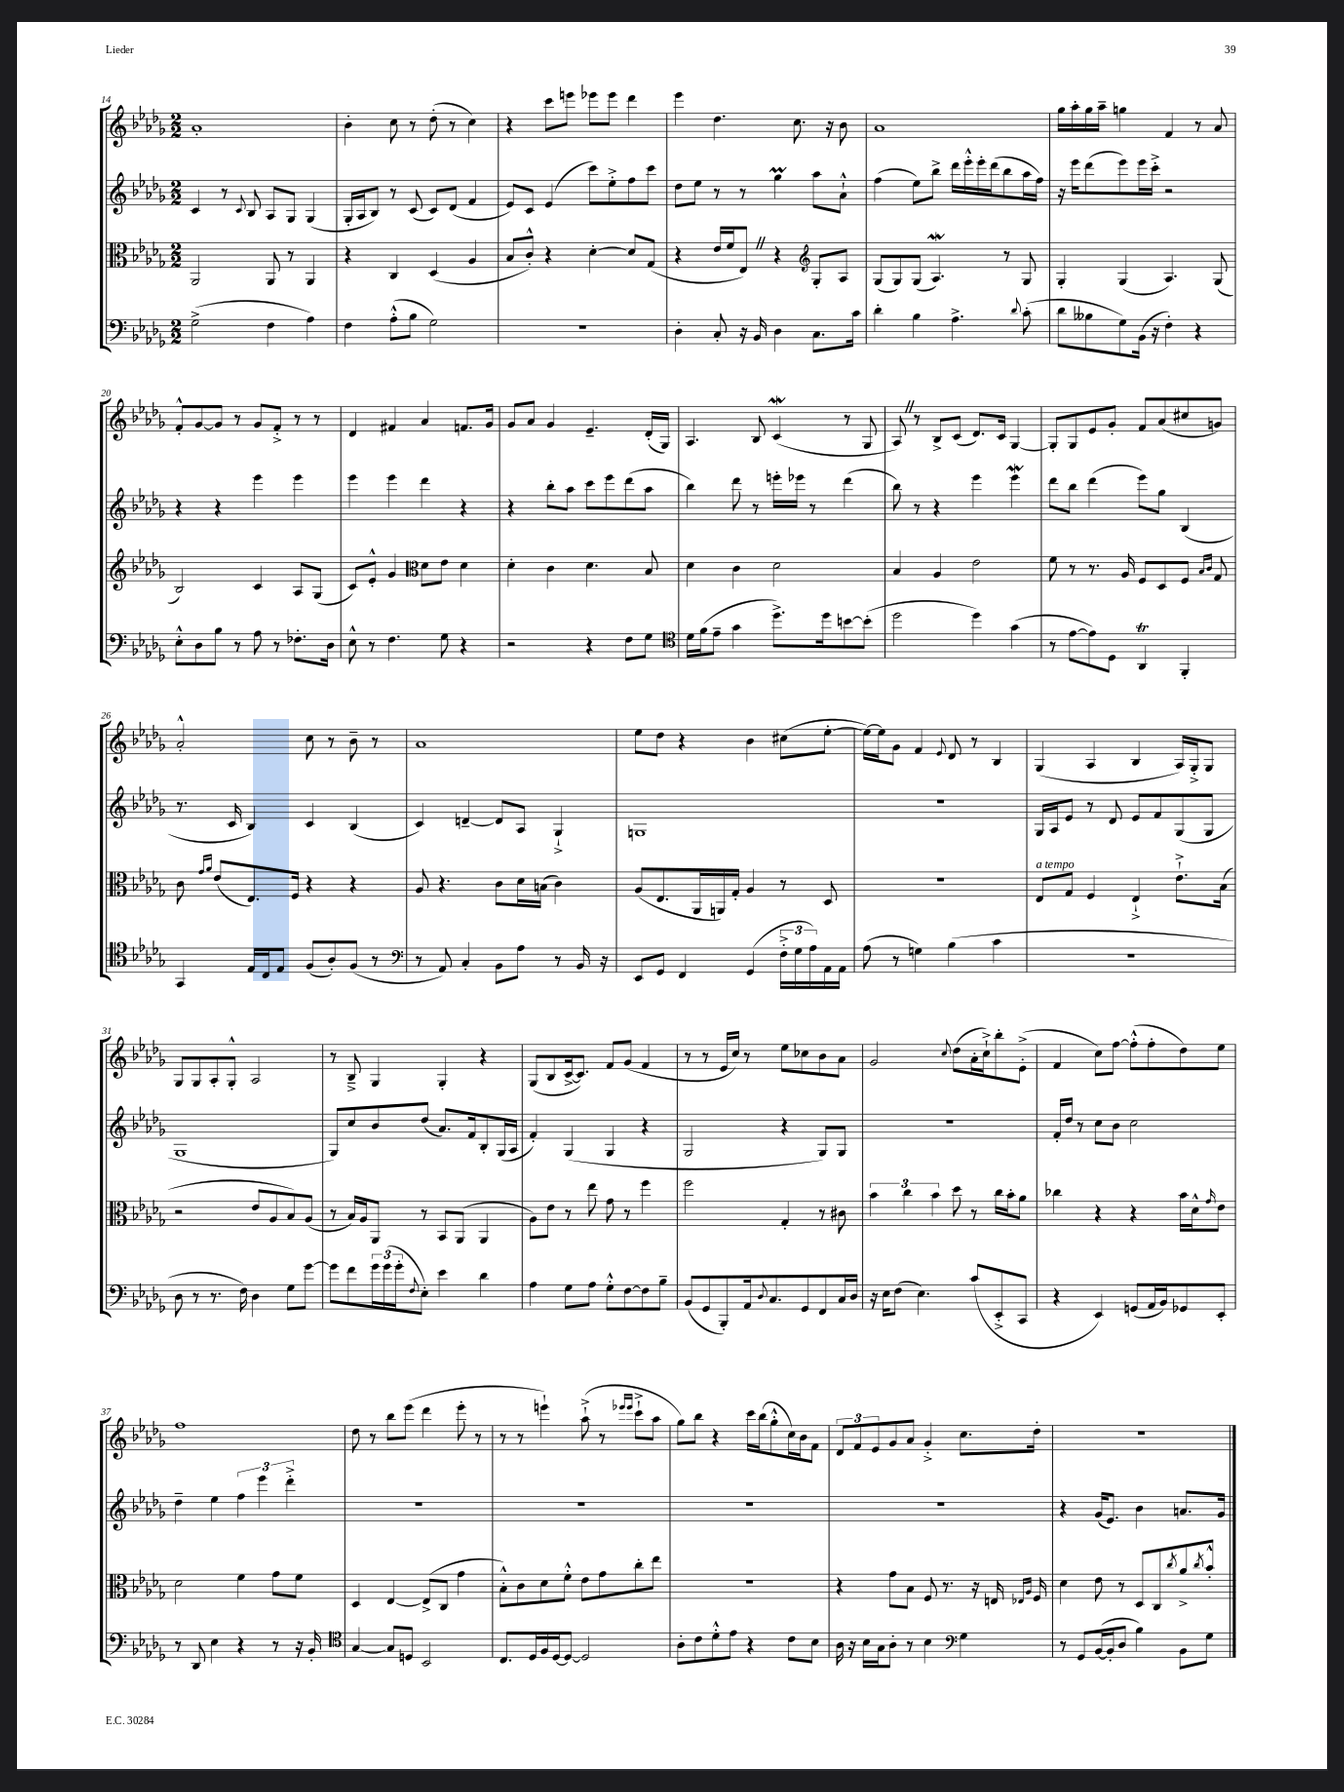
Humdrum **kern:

**kern	**kern	**kern	**kern
*part4	*part3	*part2	*part1
*staff4	*staff3	*staff2	*staff1
*clefF4	*clefC3	*clefG2	*clefG2
*k[b-e-a-d-g-]	*k[b-e-a-d-g-]	*k[b-e-a-d-g-]	*k[b-e-a-d-g-]
*M2/2	*M2/2	*M2/2	*M2/2
=14	=14	=14	=14
(2G-^\	2AA-/	4c/	1a-'
.	.	8r	.
.	.	8qqc/	.
.	.	8B-/	.
4F\	8AA-/	8A-/L	.
.	8r	8G-/J	.
4A-\)	4AA-/	(4G-/	.
=15	=15	=15	=15
4F\	4r	16G-'/LL	4b-'\
.	.	16A-/J	.
.	.	8B-/J)	.
(8A-'^^\L	4C/	8r	8cc\
8B-\J	.	(8c/	8r
2G-\)	(4D-/	8c/L)	(8dd-'\
.	.	(8d-/J	8r
.	4A-/	4f/	4cc\)
=16	=16	=16	=16
1r	8B-/L	8e-/L)	4r
.	8c'^^/J)	8c/J	.
.	4r	(4e-/	8ccc\L
.	.	.	8eeen\J
.	[4d-'\	8ccc\L)	8eee-X\L
.	.	8ee-'^\	8eee-\J
.	8d-/L]	8ff\	4ddd-\
.	(8G-/J	8ccc\J	.
=17	=17	=17	=17
4D-'\	4r	8dd-\L	4eee-\
.	.	8ee-\J	.
8C'/	16e-/LL	8r	4.dd-\
.	16f/J	.	.
16r	8E-Z/J)	8r	.
16BB-/	.	.	.
4D-\	4r	4gg-M\	.
.	.	.	8.cc\
*	*clefG2	*	*
8.C\L	8G-'/L	8aa-\L	.
.	.	.	16r
.	8A-/J	8a-`^^\J	8b-\
16c\Jk	.	.	.
=18	=18	=18	=18
4d-'\	(8G-/L	(4ff\	1a-
.	8G-/)	.	.
4B-\	(8G-/J	8ee-\L)	.
.	4.A-W/)	8bb-^\J	.
4.A-^\	.	16ddd-\LL	.
.	.	16eee-'^^\	.
.	.	16eee-'\	.
.	.	(16ddd-\J	.
.	8r	8bb-\	.
8qqd-/	.	.	.
(8c'\	8G-/	16aa-\L	.
.	.	16ff\JJ)	.
=19	=19	=19	=19
8d-\L	4G-'/	16r	16gg-\LL
.	.	16eee-\KL	16aa-'\
8B--X\	.	(8ddd-\	16gg-\
.	.	.	16aa-~\JJ
8G-\)	(4G-/	8eee-\)	4ggn\
(16BB-\Jk	.	16eee-\L	.
16r	.	16ccc'^\JJ	.
4F'\)	4.A-/)	2r	4f/
4r	.	.	8r
.	(8G-/	.	8a-/
!!LO:LB:g=z
=20	=20	=20	=20
8E-'^^\L	2B-/)	4r	8f'^^/L
8D-\	.	.	[8g-/
8B-\J	.	4r	8g-/J]
8r	.	.	8r
8A-\	4c/	4eee-\	8g-/L
8r	.	.	8f'^/J
8.F-X'\L	8A-/L	4eee-\	8r
.	(8G-/J	.	8r
16D-\Jk	.	.	.
=21	=21	=21	=21
8E-^^\	8c/L)	4eee-\	4d-/
8r	8e-'^^/J	.	.
4.F\	4g-/	4eee-\	4f#X/
*	*clefC3	*	*
.	8d-\L	4ddd-\	4a-/
8G-\	8e-\J	.	.
4r	4d-\	4r	8.fn/L
.	.	.	16g-/Jk
=22	=22	=22	=22
2r	4d-'\	4r	8g-/L
.	.	.	8a-/J
.	4c\	8bb-'\L	4g-/
.	.	8aa-\J	.
4r	4.d-\	8ccc\L	4.e-~/
.	.	8eee-\	.
8F\L	.	(8ddd-\	.
8G-\J	8B-/	8aa-\J	(16d-'/LL
.	.	.	16G-/JJ)
=23	=23	=23	=23
*clefC4	*	*	*
16d-\LL	4d-\	4bb-\)	4.A-/
(16f\J	.	.	.
8e-~\J	.	.	.
4g-\	4c\	8ddd-\	.
.	.	8r	8B-/
8.dd-^\L)	2d-\	16eeen'\LL	(4cW/
.	.	16eee-X\JJ	.
.	.	8r	.
16dd-\k	.	.	.
[8bn\	.	(4ddd-\	8r
(8b'\J]	.	.	8G-/
=24	=24	=24	=24
2dd-\	4B-/	8bb-\)	8A-Z/)
.	.	8r	8r
.	4A-/	4r	8B-^/L
.	.	.	(8c/J
4dd-\)	2e-\	4eee-\	8.d-/L)
.	.	.	16c/Jk
(4g-\	.	4eee-W\	[4G-/
=25	=25	=25	=25
8r	8f\	8ddd-\L	8G-'/L]
[8e-\L	8r	8bb-\J	8G-/
8e-\])	8.r	(4ddd-\	8e-/
8D-\J	.	.	8g-'/J
.	16A-/	.	.
4AA-T/	8F/L	8eee-\L)	8f/L
.	8D-/	8gg-\J	(8a-/
4FF'/	8F/J	(4B-/	8cc#X/
.	16qqB-/LL	.	.
.	16qqc/JJ	.	.
.	8G-/	.	8gn/J)
!!LO:LB:g=z
=26	=26	=26	=26
4GG-/	8c\	8.r	2a-'^^/
.	16qqg-/LL	.	.
.	16qqa-/JJ	.	.
.	(8e-/L	.	.
.	.	16c/	.
16E-/LL	8.E-/)	4B-/)	.
16C/J	.	.	.
8E-/J	.	.	.
.	16F/Jk	.	.
(8F/L	4r	4c/	8cc\
8A-'/)	.	.	8r
(8F/J	4r	(4B-/	8b-~\
8r	.	.	8r
=27	=27	=27	=27
*clefF4	*	*	*
8r	8A-/	4c/)	1a-
8AA-/)	4.r	.	.
4C'/	.	[4dn~/	.
8BB-\L	8c\L	8d/L]	.
8A-\J	16d-\L	8A-/J	.
.	(16Bn\JJ	.	.
8r	4c\)	4G-`^/	.
16BB-/	.	.	.
16r	.	.	.
=28	=28	=28	=28
8EE-/L	(8A-/L	1Gn	8ee-\L
8GG-/J	8.E-/	.	8dd-\J
4FF/	.	.	4r
.	16AA-/L	.	.
.	16AAn/)	.	.
.	16G-'/JJ	.	.
(4GG-/	4A-/	.	4b-\
24F'^\LL	8r	.	(8cc#X\L
24G-\	.	.	.
24A-\)	.	.	.
16AA-\	8D-/	.	[8ee-'\J
16AA-\JJ	.	.	.
=29	=29	=29	=29
(8A-\	1r	1r	16ee-\LL_)
.	.	.	16ee-\J]
8r	.	.	8g-\J
4Gn\)	.	.	4f/
.	.	.	8qqe-/
(4B-\	.	.	8d-/
.	.	.	8r
4c\	.	.	4B-/
=30	=30	=30	=30
!	!LO:TX:a:i:t=a tempo	!	!
1r	8E-/L	16G-/LL	(4G-/
.	.	16A-/J	.
.	8G-/J	8e-/J	.
.	4F/	8r	4A-/
.	.	8d-/	.
.	4E-`^/	8e-/L	4B-/
.	.	8f/	.
.	8.e-`^\L	(8G-/	16A-/LL)
.	.	.	16G-'^/J
.	.	8G-/J	8G-/J
.	(16B-\Jk	.	.
!!LO:LB:g=z
=31	=31	=31	=31
8D-\	2r	1G-	8G-/L
8r	.	.	8G-/
8.r	.	.	8A-'/
.	.	.	8G-'^^/J
16F\)	.	.	.
4D-\	8e-/L	.	2A-/
.	8A-/	.	.
8G-\L	8B-/)	.	.
[8g-\J	(8A-/J	.	.
=32	=32	=32	=32
8g-\L]	8r	8G-/L)	8r
8f\	16B-/LL)	8cc/	8B-~^/
.	16A-/J	.	.
24g-\L	8AA-/J	8b-/	4G-/
(24g-\	.	.	.
24g-'\J	.	.	.
8qqF/	.	.	.
8E-'\J)	8r	(8dd-/J	.
4e-\	8BB-/L	8.a-/L)	4G-'/
.	(8AA-/J	.	.
.	.	16f/k	.
4d-\	4AA-/	8B-'/	4r
.	.	(16G-/L	.
.	.	16A-/JJ	.
=33	=33	=33	=33
4A-\	8A-\L)	4f'/)	(8G-/L
.	8e-\J	.	8B-/
8G-\L	8r	(4G-/	[16c^/k
.	.	.	8.c/J])
8A-\J	8ee-\	.	.
8G-'^^\L	8g-\	4G-/	8f/L
[8F\	8r	.	(8g-/J
8F\]	4ff\	4r	4f/
8B-~\J	.	.	.
=34	=34	=34	=34
(8BB-/L	2ff\	2G-/	8r
8GG-/	.	.	8r
8BBB-'/)	.	.	16e-/LL
.	.	.	16cc/JJ)
16AA-/k	.	.	8r
8qqD-/	.	.	.
8.C/	.	.	.
.	4G-'/	4r	8ee-\L
8GG-/	.	.	8cc-X\
8FF/	8r	8G-/L)	8b-\
16C/L	8c#X\	8G-/J	8a-\J
16D-/JJ	.	.	.
=35	=35	=35	=35
16r	6b-\	1r	2g-/
16E-\KL	.	.	.
(8F\J	.	.	.
.	6cc\	.	.
4.E-\)	.	.	.
.	6b-\	.	.
.	.	.	8qqcc/
.	8dd-\	.	(8dd-\L
(8c/L	8r	.	16a-'\L
.	.	.	16cc`^\J)
8EE-'^/	16cc\LL	.	8bb-'\
.	16b-'\J	.	.
8CC/J	8a-\J	.	(8e-'^\J
=36	=36	=36	=36
4r	4cc-X\	16f'/LL	4f/
.	.	16dd-/JJ	.
.	.	8r	.
4EE-/)	4r	8cc\L	8cc\L)
.	.	8b-\J	[8ff\J
(8GGn/L	4r	2cc\	(8ff'^^\L]
16AA-/L	.	.	8ff'\
16BB-/J)	.	.	.
8GG-X/	16b-\LL	.	8dd-\)
.	16d-^^\J	.	.
.	16qqg-/	.	.
8EE-'/J	8e-\J	.	8ee-\J
!!LO:LB:g=z
=37	=37	=37	=37
8r	2d-\	4dd-~\	1ff
8DD-/	.	.	.
4E-\	.	4ee-\	.
4r	4f\	6ff\	.
.	.	6eee-\	.
8r	8g-\L	.	.
.	.	6ddd-'^\	.
16r	8f\J	.	.
16BB-'/	.	.	.
=38	=38	=38	=38
*clefC4	*	*	*
[4G-/	4D-/	1r	8dd-\
.	.	.	8r
8G-/L]	[4E-/	.	8bb-\L
8Dn/J	.	.	(8eee-\J
2BB-/	(8E-^/L]	.	4ddd-\
.	8C/J	.	.
.	4g-\	.	8eee-'\
.	.	.	8r
=39	=39	=39	=39
8.C/L	8B-'^^\L)	1r	8r
.	8c\	.	8r
16D-/L	.	.	.
16F/	8d-\	.	4eeen`\)
[16D-/J	.	.	.
8D-/J_	8f'^^\J	.	.
2D-/]	8e-\L	.	(8aa-`^\
.	8g-\	.	8r
.	.	.	16qqeee-X/LL
.	.	.	16qqeee-/JJ
.	8cc'\	.	8ccc`^\L
.	8ee-\J	.	8aa-\J
=40	=40	=40	=40
8A-'\L	1r	1r	8gg-\L)
8c\	.	.	8bb-\J
8d-'^^\	.	.	4r
8e-\J	.	.	.
4r	.	.	16ccc\LL
.	.	.	(16bb-\J
.	.	.	8gg-'^^\
8c\L	.	.	16cc\L)
.	.	.	16b-\J
8B-\J	.	.	8f\J
=41	=41	=41	=41
16A-\	4r	1r	12d-/L
16r	.	.	.
.	.	.	12f/
16B-\LL	.	.	.
.	.	.	12e-/
16G-\J	.	.	.
8A-'\J	8g-\L	.	8g-/
8r	8B-\J	.	8a-/J
4B-\	8F/	.	4g-'^/
.	8.r	.	.
*clefF4	*	*	*
4G-\	.	.	8.cc\L
.	16r	.	.
.	16En/	.	.
.	16qqE-X/LL	.	.
.	16qqA-/JJ	.	.
.	16F/	.	16dd-'\Jk
=42	=42	=42	=42
8r	4d-\	4r	1r
8GG-/L	.	.	.
([16BB-/L	8e-\	(16g-/KL	.
16BB-'/J]	.	8.e-/J)	.
8D-/J	8r	.	.
4B-\)	8D-/L	4b-\	.
.	8C/	.	.
.	8qcc/	.	.
8BB-\L	8a-^/	8.an/L	.
.	8qcc/	.	.
8G-\J	8b-'^^/J	.	.
.	.	16g-/Jk	.
==	==	==	==
*-	*-	*-	*-
